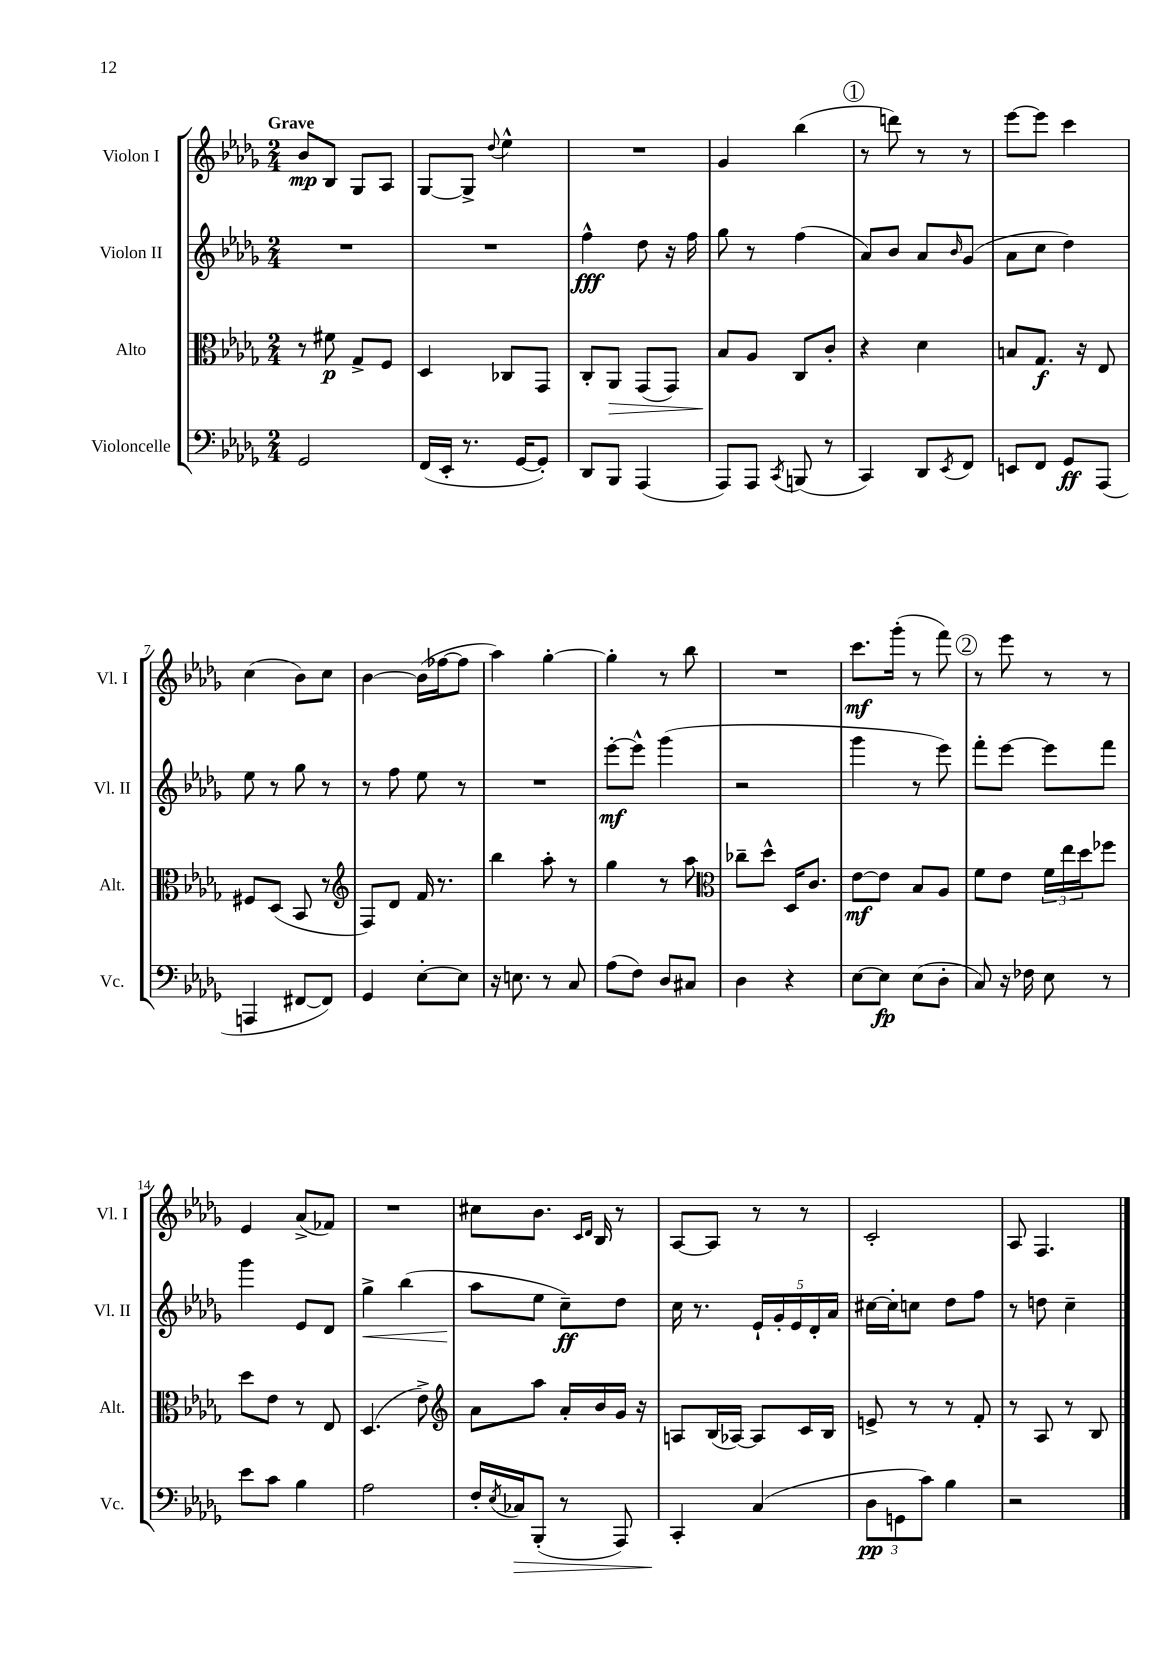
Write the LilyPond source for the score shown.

<<
\new StaffGroup <<
\new Staff = "s0" \with { instrumentName = "Violon I" shortInstrumentName = "Vl. I" } {
    \clef treble \key des \major \numericTimeSignature \time 2/4 \tempo "Grave"
    bes'8\mp bes8 ges8 aes8 |
    ges8~ ges8-> \appoggiatura { des''8 } ees''4-^ |
    R2 |
    ges'4 bes''4( |
    \mark \markup { \circle "1" } r8 d'''8) r8 r8 |
    ees'''8~ ees'''8 c'''4 |
    c''4( bes'8) c''8 |
    bes'4~ bes'16( fes''16~ fes''8 |
    aes''4) ges''4~-. |
    ges''4-. r8 bes''8 |
    R2 |
    c'''8.\mf ges'''16-.( r8 f'''8) |
    \mark \markup { \circle "2" } r8 ees'''8 r8 r8 |
    ees'4 aes'8->( fes'8) |
    R2 |
    cis''8 bes'8. \grace { c'16 des'16 } bes16 r8 |
    aes8~ aes8 r8 r8 |
    c'2-. |
    aes8 f4. \bar "|." |
}
\new Staff = "s1" \with { instrumentName = "Violon II" shortInstrumentName = "Vl. II" } {
    \clef treble \key des \major \numericTimeSignature \time 2/4
    R2 |
    R2 |
    f''4-^\fff des''8 r16 f''16 |
    ges''8 r8 f''4( |
    \mark \markup { \circle "1" } aes'8) bes'8 aes'8 \grace { bes'16 } ges'8( |
    aes'8 c''8 des''4) |
    ees''8 r8 ges''8 r8 |
    r8 f''8 ees''8 r8 |
    R2 |
    ees'''8~-.\mf ees'''8-^ ges'''4( |
    r2 |
    ges'''4 r8 ees'''8) |
    \mark \markup { \circle "2" } f'''8-. ees'''8~ ees'''8 f'''8 |
    ges'''4 ees'8 des'8 |
    ges''4->\< bes''4( |
    aes''8\! ees''8 c''8--\ff) des''8 |
    c''16 r8. \tuplet 5/4 { ees'16-! ges'16-. ees'16 des'16-. aes'16 } |
    cis''16~ cis''16-. c''8 des''8 f''8 |
    r8 d''8 c''4-- \bar "|." |
}
\new Staff = "s2" \with { instrumentName = "Alto" shortInstrumentName = "Alt." } {
    \clef alto \key des \major \numericTimeSignature \time 2/4
    r8 fis'8\p ges8-> f8 |
    des4 ces8 ges,8 |
    c8-. aes,8\> ges,8( ges,8) |
    bes8\! aes8 c8 c'8-. |
    \mark \markup { \circle "1" } r4 des'4 |
    b8 ges8.\f r16 ees8 |
    fis8 des8( bes,8 r8 |
    \clef treble f8) des'8 f'16 r8. |
    bes''4 aes''8-. r8 |
    ges''4 r8 aes''8 |
    \clef alto ces''8-- des''8-^ des16 c'8. |
    ees'8~\mf ees'8 bes8 aes8 |
    \mark \markup { \circle "2" } f'8 ees'8 \tuplet 3/2 { f'16 ees''16 des''16 } fes''8 |
    des''8 ees'8 r8 ees8 |
    des4.( ees'8->) |
    \clef treble aes'8 aes''8 aes'16-. bes'16 ges'16 r16 |
    a8 bes16( aes16~) aes8 c'16 bes16 |
    e'8-> r8 r8 f'8-. |
    r8 aes8 r8 bes8 \bar "|." |
}
\new Staff = "s3" \with { instrumentName = "Violoncelle" shortInstrumentName = "Vc." } {
    \clef bass \key des \major \numericTimeSignature \time 2/4
    ges,2 |
    f,16( ees,16-. r8. ges,16~ ges,8-.) |
    des,8 bes,,8 aes,,4( |
    aes,,8) aes,,8 \acciaccatura { c,8 } b,,8( r8 |
    \mark \markup { \circle "1" } c,4) des,8 \acciaccatura { ees,8 } f,8 |
    e,8 f,8 ges,8\ff aes,,8( |
    a,,4 fis,8~ fis,8) |
    ges,4 ees8~-. ees8 |
    r16 e8. r8 c8 |
    aes8( f8) des8 cis8 |
    des4 r4 |
    ees8~ ees8\fp ees8( des8-. |
    \mark \markup { \circle "2" } c8) r16 fes16 ees8 r8 |
    ees'8 c'8 bes4 |
    aes2 |
    f16-. \acciaccatura { ees8 } ces16\> bes,,8-.( r8 aes,,8) |
    c,4-.\! c4( |
    \tuplet 3/2 { des8\pp g,8 c'8) } bes4 |
    r2 \bar "|." |
}
>>
>>
